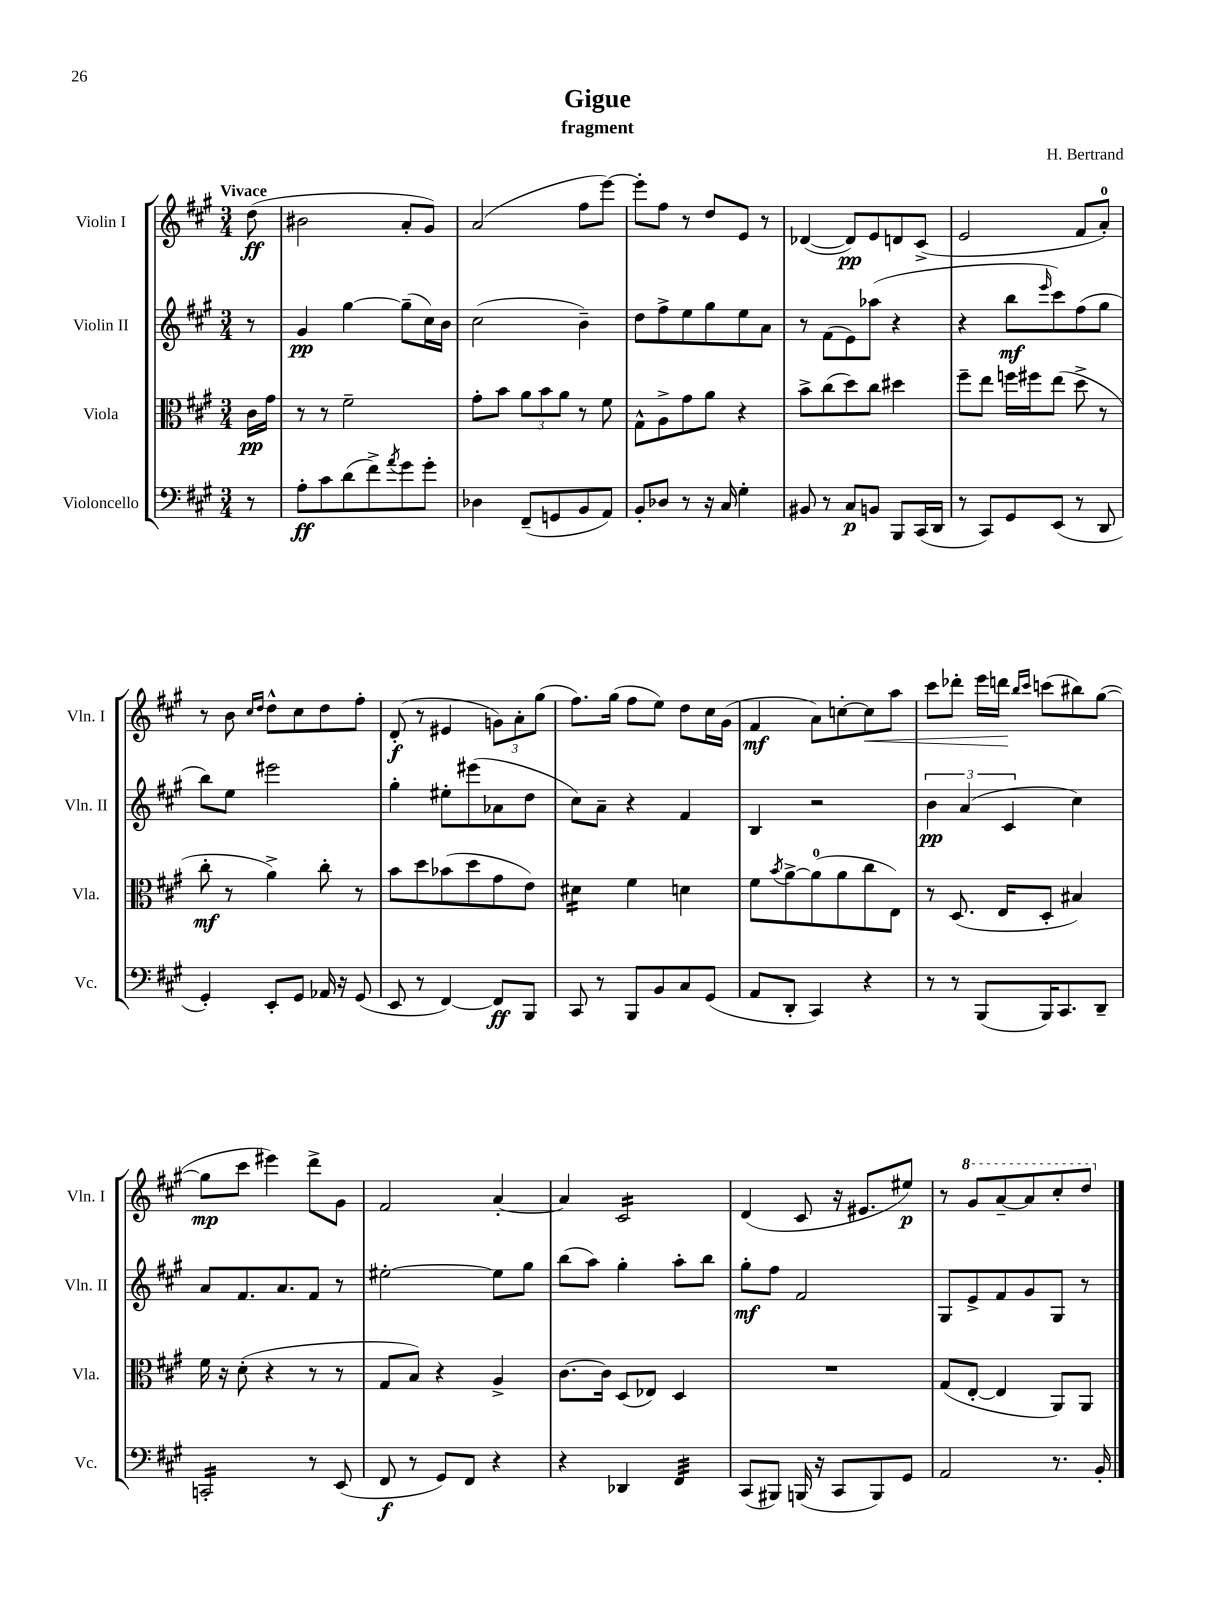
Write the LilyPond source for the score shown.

\header { title = "Gigue" composer = "H. Bertrand" subtitle = "fragment" }
<<
\new StaffGroup <<
\new Staff = "s0" \with { instrumentName = "Violin I" shortInstrumentName = "Vln. I" } {
    \clef treble \key a \major \numericTimeSignature \time 3/4 \partial 8 \tempo "Vivace"
    d''8\ff( |
    bis'2 a'8-. gis'8) |
    a'2( fis''8 e'''8~) |
    e'''8-. fis''8 r8 d''8 e'8 r8 |
    des'4~( des'8\pp) e'8 d'8 cis'8->( |
    e'2 fis'8 a'8-0-.) |
    r8 b'8 \grace { cis''16 d''16 } d''8-^ cis''8 d''8 fis''8-. |
    d'8-.\f( r8 eis'4 \tuplet 3/2 { g'8) a'8-. gis''8( } |
    fis''8.) gis''16( fis''8 e''8) d''8 cis''16 gis'16( |
    fis'4\mf a'8) c''8~-. c''8\< a''8 |
    cis'''8 des'''8-. e'''16 d'''16\! \grace { b''16 cis'''16 } c'''8( bis''8) gis''8~( |
    gis''8\mp cis'''8 eis'''4) d'''8-> gis'8 |
    fis'2 a'4~-. |
    a'4 cis'2:16 |
    d'4( cis'8 r16 eis'8. eis''8\p) |
    r8 \ottava #1 gis''8 a''8~-- a''8 cis'''8-. d'''8 \ottava #0 \bar "|." |
}
\new Staff = "s1" \with { instrumentName = "Violin II" shortInstrumentName = "Vln. II" } {
    \clef treble \key a \major \numericTimeSignature \time 3/4 \partial 8
    r8 |
    gis'4\pp gis''4~ gis''8--( cis''16) b'16 |
    cis''2( b'4--) |
    d''8 fis''8-> e''8 gis''8 e''8 a'8 |
    r8 fis'8( e'8) aes''8( r4 |
    r4 b''8\mf \grace { e'''16 } cis'''8) fis''8( gis''8 |
    b''8) e''8 eis'''2 |
    gis''4-. eis''8-. eis'''8( aes'8 d''8 |
    cis''8) a'8-- r4 fis'4 |
    b4 r2 |
    \tuplet 3/2 { b'4\pp a'4( cis'4 } cis''4) |
    a'8 fis'8. a'8. fis'8 r8 |
    eis''2~-. eis''8 gis''8 |
    b''8( a''8) gis''4-. a''8-. b''8 |
    gis''8-.\mf fis''8 fis'2 |
    gis8 e'8-> fis'8 gis'8 gis8 r8 \bar "|." |
}
\new Staff = "s2" \with { instrumentName = "Viola" shortInstrumentName = "Vla." } {
    \clef alto \key a \major \numericTimeSignature \time 3/4 \partial 8
    cis'16\pp gis'16 |
    r8 r8 fis'2-- |
    gis'8-. b'8 \tuplet 3/2 { a'8 b'8 a'8 } r8 fis'8 |
    gis8-^ a8-> gis'8 a'8 r4 |
    b'8-> cis''8( d''8) cis''8 dis''4 |
    fis''8-- e''8 f''16 fis''16 e''8( d''8-> r8 |
    cis''8-.\mf r8 a'4->) cis''8-. r8 |
    b'8 d''8 bes'8( d''8 gis'8 e'8) |
    dis'4:16 fis'4 d'4 |
    fis'8 \acciaccatura { b'8 } a'8~-> a'8-0( a'8 cis''8 e8) |
    r8 d8.( e16 d8-. bis4) |
    fis'16 r16 d'8-.( r4 r8 r8 |
    gis8 b8) r4 a4-> |
    cis'8.~ cis'16 d8( ees8) d4 |
    R2. |
    gis8( e8~-. e4 a,8) a,8 \bar "|." |
}
\new Staff = "s3" \with { instrumentName = "Violoncello" shortInstrumentName = "Vc." } {
    \clef bass \key a \major \numericTimeSignature \time 3/4 \partial 8
    r8 |
    a8-.\ff cis'8 d'8( fis'8->) \acciaccatura { a'8 } gis'8 gis'8-. |
    des4 fis,8--( g,8 b,8 a,8) |
    b,8-. des8 r8 r16 cis16 gis4-. |
    bis,8 r8 cis8\p b,8 b,,8 cis,16( d,16 |
    r8 cis,8) gis,8 e,8( r8 d,8 |
    gis,4-.) e,8-. gis,8 aes,16 r16 gis,8( |
    e,8 r8 fis,4~) fis,8\ff b,,8 |
    cis,8 r8 b,,8 b,8 cis8 gis,8( |
    a,8 d,8-. cis,4) r4 |
    r8 r8 b,,8( b,,16) cis,8. d,8-- |
    c,2:16-. r8 e,8( |
    fis,8\f r8 gis,8) fis,8 r4 |
    r4 des,4 fis,4:32 |
    cis,8( bis,,8) b,,16( r16 cis,8 b,,8) gis,8 |
    a,2 r8. b,16-. \bar "|." |
}
>>
>>
\layout { \context { \Score \remove "Bar_number_engraver" } }
